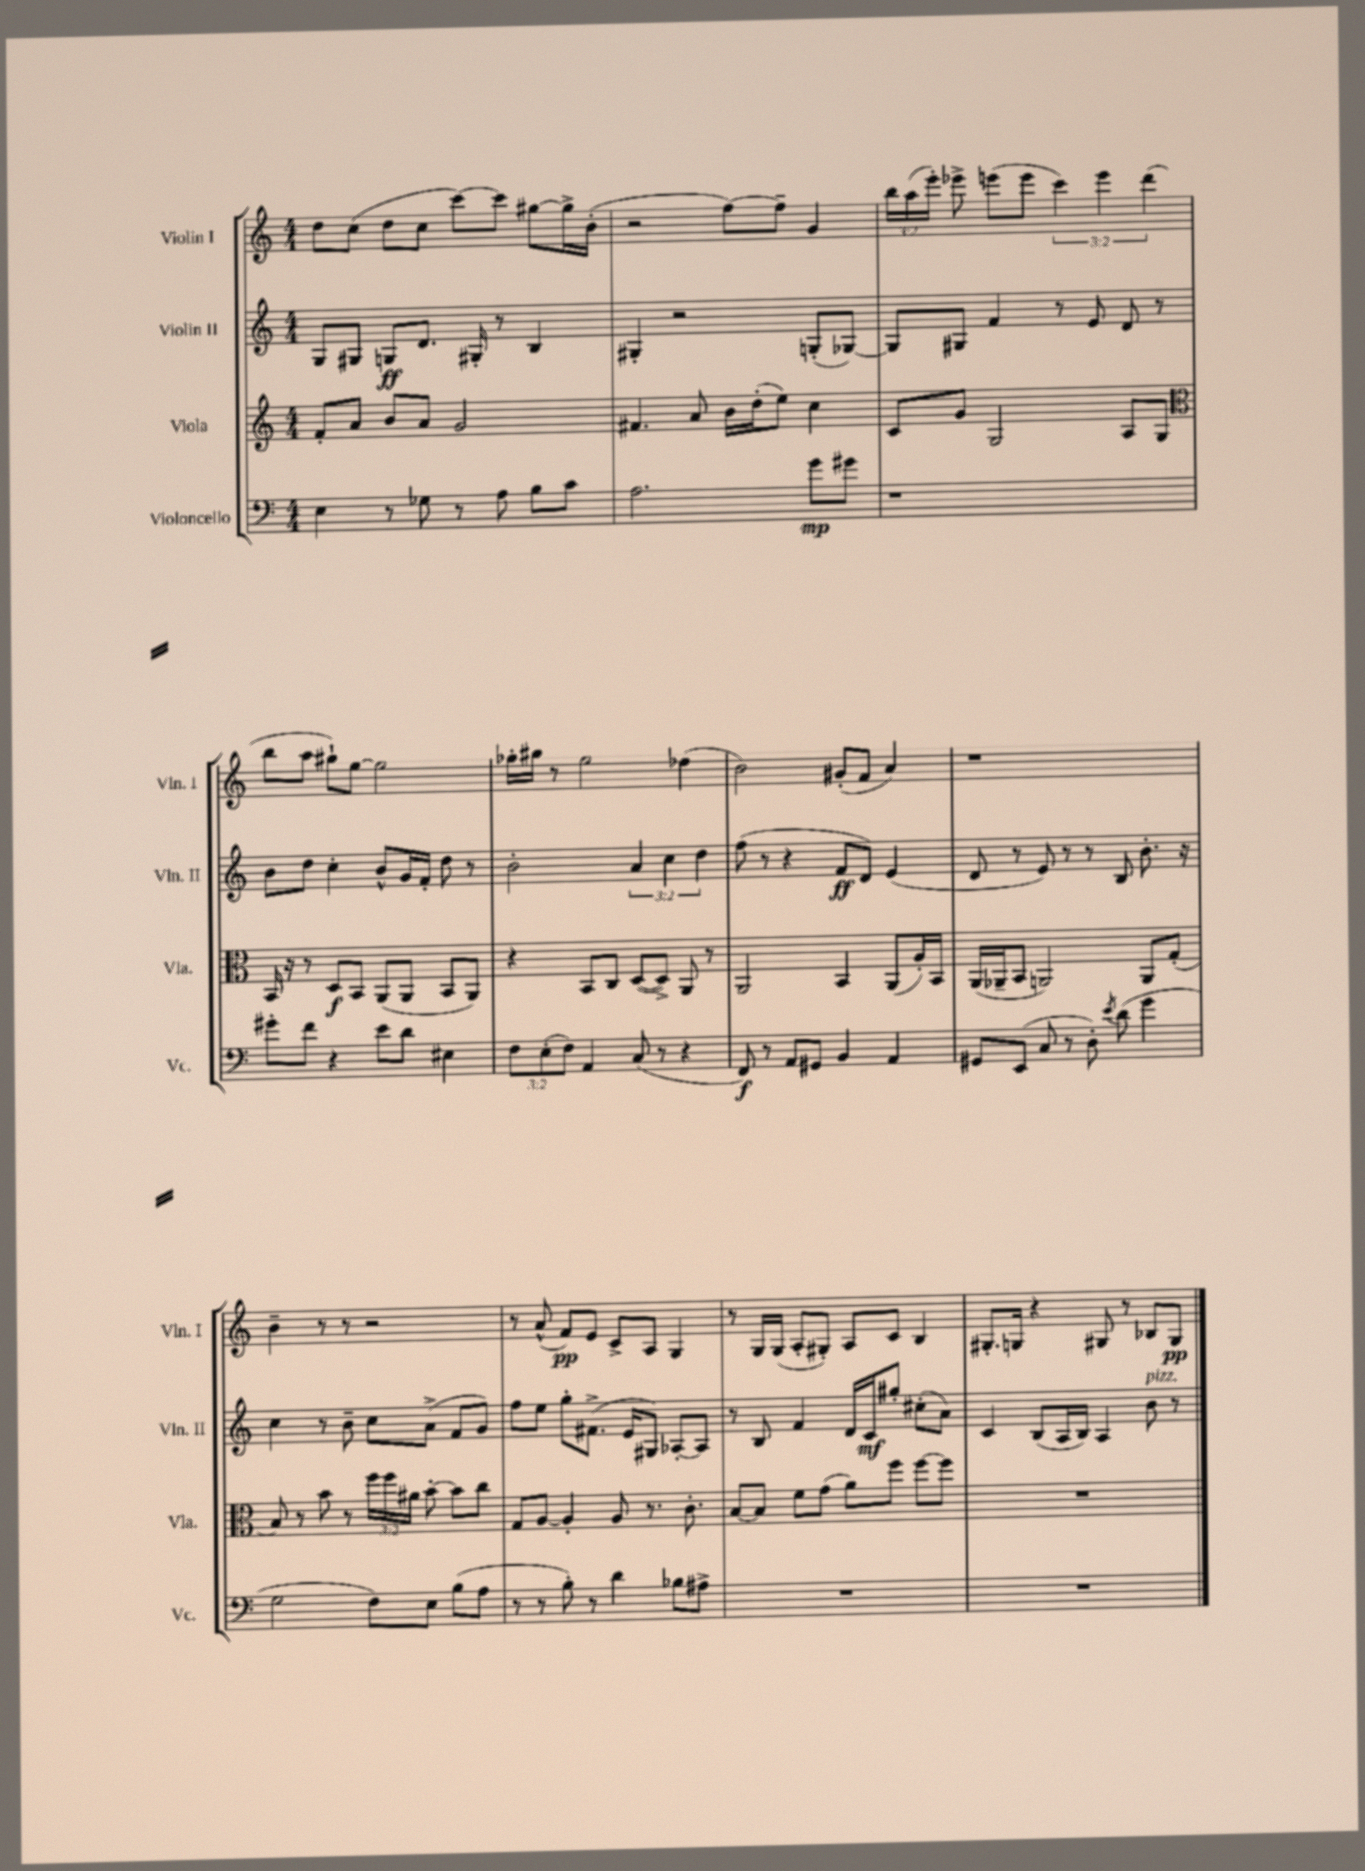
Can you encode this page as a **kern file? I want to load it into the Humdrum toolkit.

**kern	**dynam	**kern	**dynam	**kern	**dynam	**kern	**dynam
*part4	*part4	*part3	*part3	*part2	*part2	*part1	*part1
*staff4	*staff4	*staff3	*staff3	*staff2	*staff2	*staff1	*staff1
*I"Violoncello	*	*I"Viola	*	*I"Violin II	*	*I"Violin I	*
*I'Vc.	*	*I'Vla.	*	*I'Vln. II	*	*I'Vln. I	*
*clefF4	*	*clefG2	*	*clefG2	*	*clefG2	*
*k[]	*	*k[]	*	*k[]	*	*k[]	*
*M4/4	*	*M4/4	*	*M4/4	*	*M4/4	*
=133	=133	=133	=133	=133	=133	=133	=133
4E\	.	8f'/L	.	8G/L	.	8dd\L	.
.	.	8a/J	.	8G#X/J	.	(8cc\J	.
8r	.	8b/L	.	8Gn/L	ff	8dd\L	.
8G-X\	.	8a/J	.	8.d/J	.	8cc\J	.
8r	.	2g/	.	.	.	[8ccc\L)	.
.	.	.	.	16G#X'/	.	.	.
8A\	.	.	.	8r	.	8ccc\J]	.
8B\L	.	.	.	4B/	.	[8gg#X\L	.
8c\J	.	.	.	.	.	16gg#^\L]	.
.	.	.	.	.	.	(16b'\JJ	.
=134	=134	=134	=134	=134	=134	=134	=134
2.A\	.	4.f#X/	.	4G#X'/	.	2r	.
.	.	.	.	2r	.	.	.
.	.	8a/	.	.	.	.	.
.	.	16b\LL	.	.	.	[8ff\L)	.
.	.	(16dd'\J	.	.	.	.	.
.	.	8ee\J)	.	.	.	8ff~\J]	.
8g\L	mp	4cc\	.	(8Gn'/L	.	4g/	.
8g#X\J	.	.	.	[8G-X/J)	.	.	.
=135	=135	=135	=135	=135	=135	=135	=135
1r	.	8c/L	.	8G-/L]	.	24bb\LL	.
.	.	.	.	.	.	(24aa\	.
.	.	.	.	.	.	24eee'\JJ)	.
.	.	8g/J	.	8G#X/J	.	8eee-X^\	.
.	.	2G/	.	4f/	.	(8eeen\L	.
.	.	.	.	.	.	8eee\J	.
.	.	.	.	8r	.	6ccc\)	.
.	.	.	.	8e/	.	.	.
.	.	.	.	.	.	6eee\	.
.	.	8A/L	.	8d/	.	.	.
.	.	.	.	.	.	(6ddd\	.
.	.	8G/J	.	8r	.	.	.
!!LO:LB:g=z
=136	=136	=136	=136	=136	=136	=136	=136
*	*	*clefC3	*	*	*	*	*
8g#X'\L	.	16BB/	.	8b\L	.	8bb\L	.
.	.	16r	.	.	.	.	.
8f\J	.	8r	.	8dd\J	.	8aa\J	.
4r	.	8D/L	f	4cc'\	.	8gg#X`\L)	.
.	.	8BB/J	.	.	.	[8ee\J	.
8e\L	.	(8AA/L	.	8b^^/L	.	2ee\]	.
8d\J	.	8AA/J	.	16g/L	.	.	.
.	.	.	.	16f'/JJ	.	.	.
4E#X\	.	8BB/L	.	8dd\	.	.	.
.	.	8AA/J)	.	8r	.	.	.
=137	=137	=137	=137	=137	=137	=137	=137
12F\L	.	4r	.	2b'\	.	16ff-X'\LL	.
.	.	.	.	.	.	16gg#X\JJ	.
(12E'\	.	.	.	.	.	.	.
.	.	.	.	.	.	8r	.
12F\J)	.	.	.	.	.	.	.
4AA/	.	8BB/L	.	.	.	2ee\	.
.	.	8C/J	.	.	.	.	.
(8C/	.	([8D/L	.	6a/	.	.	.
8r	.	8D^/J])	.	.	.	.	.
.	.	.	.	6cc\	.	.	.
4r	.	8AA/	.	.	.	(4dd-X\	.
.	.	.	.	6dd\	.	.	.
.	.	8r	.	.	.	.	.
=138	=138	=138	=138	=138	=138	=138	=138
8FF/)	f	2AA/	.	(8ff\	.	2b\)	.
8r	.	.	.	8r	.	.	.
8AA/L	.	.	.	4r	.	.	.
8GG#X/J	.	.	.	.	.	.	.
4BB/	.	4BB/	.	8f/L	ff	(8g#X'/L	.
.	.	.	.	8d/J)	.	8f/J	.
4AA/	.	(8AA/L	.	(4e/	.	4a/)	.
.	.	16A'/L)	.	.	.	.	.
.	.	16BB/JJ	.	.	.	.	.
=139	=139	=139	=139	=139	=139	=139	=139
8GG#X/L	.	(16AA/LL	.	8d/	.	1r	.
.	.	16AA-X~/J	.	.	.	.	.
(8EE/J	.	8BB/J	.	8r	.	.	.
8C/	.	2AAn/)	.	8e/)	.	.	.
8r	.	.	.	8r	.	.	.
8D'\)	.	.	.	8r	.	.	.
8qe/	.	.	.	.	.	.	.
(8d\	.	.	.	8B/	.	.	.
4g\	.	8AA/L	.	8.b'\	.	.	.
.	.	(8G'/J	.	.	.	.	.
.	.	.	.	16r	.	.	.
!!LO:LB:g=z
=140	=140	=140	=140	=140	=140	=140	=140
2G\	.	8B/)	.	4cc\	.	4b~\	.
.	.	8r	.	.	.	.	.
.	.	8b\	.	8r	.	8r	.
.	.	8r	.	8b~\	.	8r	.
8F\L)	.	24ff\LL	.	8cc\L	.	2r	.
.	.	24ff\	.	.	.	.	.
.	.	24a#X\JJ	.	.	.	.	.
8E\J	.	[8b'\	.	(8a^\J	.	.	.
(8B\L	.	8b\L]	.	8f/L	.	.	.
8A\J	.	8cc\J	.	8g/J)	.	.	.
=141	=141	=141	=141	=141	=141	=141	=141
8r	.	8G/L	.	8ff\L	.	8r	.
8r	.	[8A/J	.	8ee\J	.	(8a^^/	.
8B'\)	.	4A'/]	.	8gg'\L	.	8f/L)	pp
8r	.	.	.	(8.f#X^\J	.	8e/J	.
4d\	.	8A/	.	.	.	8c^/L	.
.	.	.	.	16e/KL	.	.	.
.	.	8.r	.	8G#X/J)	.	8A/J	.
8B-X\L	.	.	.	[8A-X'/L	.	4G/	.
.	.	8.c'\	.	.	.	.	.
8A#X^\J	.	.	.	8A-/J]	.	.	.
=142	=142	=142	=142	=142	=142	=142	=142
1r	.	[8B/L	.	8r	.	8r	.
.	.	8B/J]	.	8B/	.	16G/LL	.
.	.	.	.	.	.	(16G/JJ	.
.	.	8f\L	.	4f/	.	8A'/L	.
.	.	(8g\J	.	.	.	8G#X'/J)	.
.	.	8a\L)	.	16d/LL	.	8A/L	.
.	.	.	.	16c/J	mf	.	.
.	.	8ff\J	.	8gg#X'/J	.	8c/J	.
.	.	[8ff\L	.	(8cc#X'\L	.	4B/	.
.	.	8ff\J]	.	8a\J)	.	.	.
=143	=143	=143	=143	=143	=143	=143	=143
1r	.	1r	.	4c/	.	8.G#X'/L	.
.	.	.	.	.	.	16Gn/Jk	.
.	.	.	.	(8B/L	.	4r	.
.	.	.	.	16A/L	.	.	.
.	.	.	.	16B/JJ)	.	.	.
.	.	.	.	4A/	.	8G#X/	.
.	.	.	.	.	.	8r	.
!	!	!	!	!LO:TX:a:i:t=pizz.	!	!	!
.	.	.	.	8b\	.	8B-X/L	.
.	.	.	.	8r	.	8G#/J	pp
==	==	==	==	==	==	==	==
*-	*-	*-	*-	*-	*-	*-	*-
